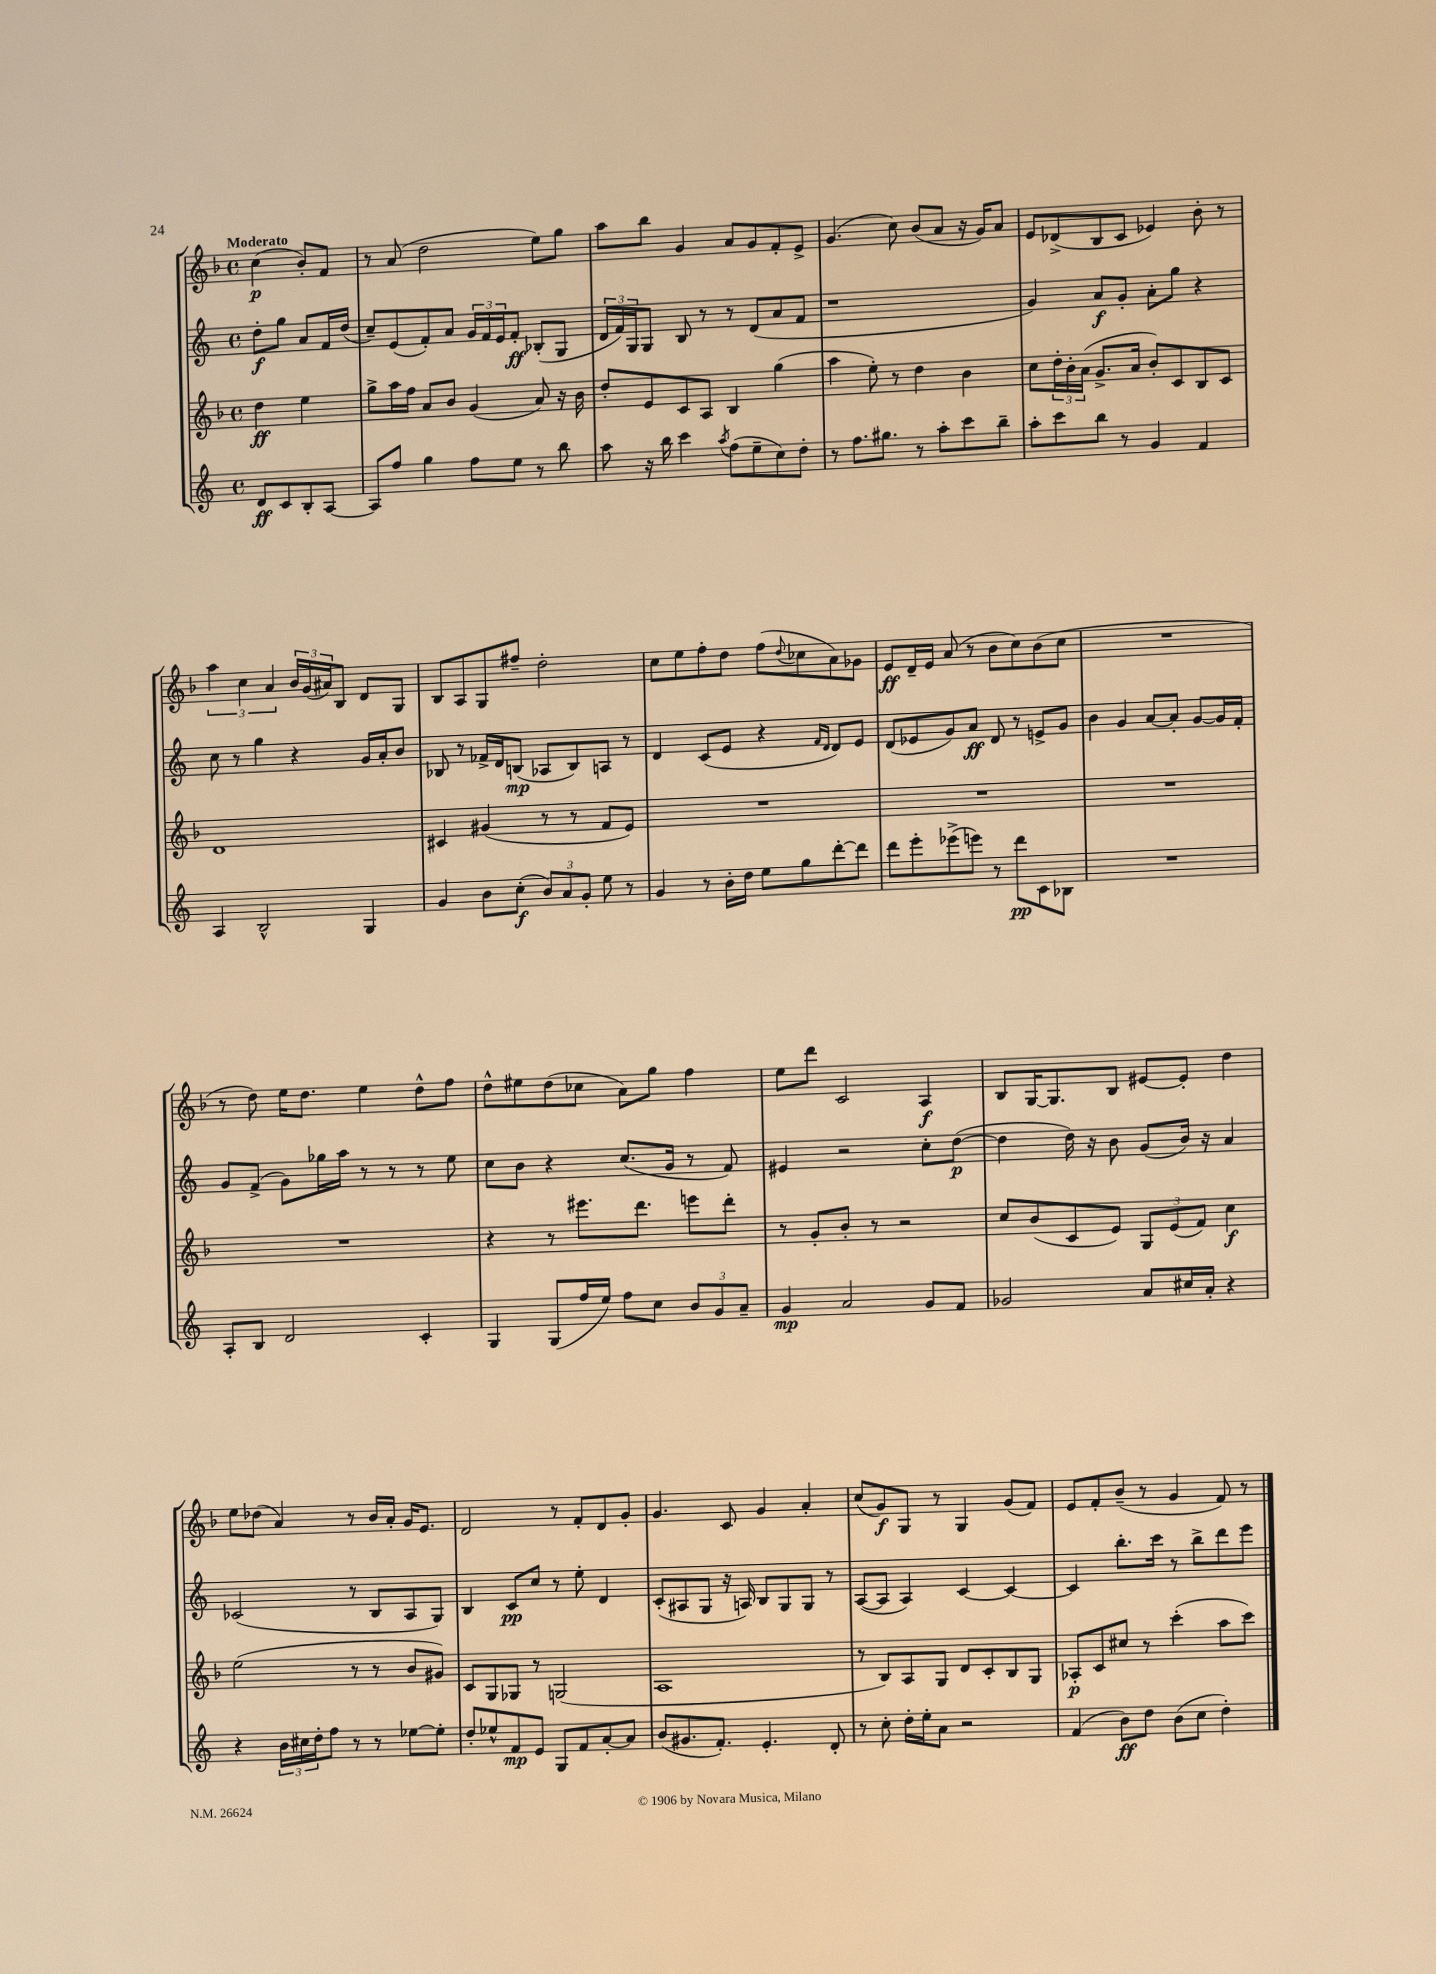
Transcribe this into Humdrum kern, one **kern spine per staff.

**kern	**dynam	**kern	**dynam	**kern	**dynam	**kern	**dynam
*part4	*part4	*part3	*part3	*part2	*part2	*part1	*part1
*staff4	*staff4	*staff3	*staff3	*staff2	*staff2	*staff1	*staff1
*clefG2	*	*clefG2	*	*clefG2	*	*clefG2	*
*k[]	*	*k[b-]	*	*k[]	*	*k[b-]	*
*M4/4	*	*M4/4	*	*M4/4	*	*M4/4	*
*met(c)	*	*met(c)	*	*met(c)	*	*met(c)	*
=	=	=	=	=	=	=	=
!	!	!	!	!	!	!LO:TX:a:B:t=Moderato	!
8d/L	ff	4dd\	ff	8dd'\L	f	(4cc\	p
8c/	.	.	.	8gg\J	.	.	.
8B'/	.	4ee\	.	8a/L	.	8b-'/L)	.
[8A/J	.	.	.	16f/L	.	8f/J	.
.	.	.	.	(16dd/JJ	.	.	.
=1	=1	=1	=1	=1	=1	=1	=1
8A/L]	.	8gg^\L	.	8cc~/L)	.	8r	.
8ff/J	.	16aa\L	.	(8e/	.	(8a/	.
.	.	16ff\JJ	.	.	.	.	.
4gg\	.	8a/L	.	8f'/)	.	2dd\	.
.	.	8b-/J	.	8a/J	.	.	.
8ff\L	.	(4g/	.	24g/LL	.	.	.
.	.	.	.	24f/	.	.	.
.	.	.	.	24e/J	.	.	.
8ee\J	.	.	.	8f'/J	ff	.	.
8r	.	8a/)	.	(8B-X'/L	.	8ee\L)	.
8bb\	.	16r	.	8G/J	.	8gg\J	.
.	.	16b-\	.	.	.	.	.
=2	=2	=2	=2	=2	=2	=2	=2
8aa\	.	8dd'/L	.	24d/LL	.	8aa\L	.
.	.	.	.	24f/)	.	.	.
.	.	.	.	24G/J	.	.	.
16r	.	8e/	.	8G/J	.	8bb-\J	.
16bb\	.	.	.	.	.	.	.
4ccc\	.	8c/	.	8B/	.	4g/	.
.	.	8A/J	.	8r	.	.	.
8qaa/	.	.	.	.	.	.	.
(8ff\L	.	4B-/	.	8r	.	8a/L	.
8ee~\	.	.	.	(8d/L	.	8g/	.
8cc\)	.	(4gg\	.	8a/	.	8f'/	.
8dd'\J	.	.	.	8f/J	.	8e^/J	.
=3	=3	=3	=3	=3	=3	=3	=3
8r	.	4aa\	.	1r	.	(4.g/	.
8.ff\L	.	.	.	.	.	.	.
.	.	8ee'\)	.	.	.	.	.
8.gg#X\J	.	.	.	.	.	.	.
.	.	8r	.	.	.	8cc\)	.
8r	.	4dd\	.	.	.	(8b-/L	.
8aa'\L	.	.	.	.	.	8a/J	.
8ccc\	.	4b-\	.	.	.	16r	.
.	.	.	.	.	.	16g/KL)	.
8bb~\J	.	.	.	.	.	8a/J	.
=4	=4	=4	=4	=4	=4	=4	=4
8aa'\L	.	8cc\L	.	4g/)	.	8e/L	.
8ccc\	.	24dd'\L	.	.	.	(8d-X^/	.
.	.	24b-'\	.	.	.	.	.
.	.	(24a\JJ	.	.	.	.	.
8bb\J	.	8.g^/L	.	8a/L	f	8B-/	.
8r	.	.	.	8g'/J	.	8c/J	.
.	.	16a/Jk	.	.	.	.	.
4g/	.	8b-'/L)	.	8a'\L	.	4e-X/)	.
.	.	8c/	.	8gg\J	.	.	.
4f/	.	8B-/	.	4r	.	8b-'\	.
.	.	8c/J	.	.	.	8r	.
!!LO:LB:g=z
=5	=5	=5	=5	=5	=5	=5	=5
4A/	.	1d	.	8cc\	.	6aa\	.
.	.	.	.	8r	.	.	.
.	.	.	.	.	.	6cc\	.
2B^^/	.	.	.	4gg\	.	.	.
.	.	.	.	.	.	6a/	.
.	.	.	.	4r	.	24b-/LL	.
.	.	.	.	.	.	(24g/	.
.	.	.	.	.	.	24a#X/J)	.
.	.	.	.	.	.	8B-/J	.
4G/	.	.	.	16g/LL	.	8d/L	.
.	.	.	.	16a'/J	.	.	.
.	.	.	.	8b/J	.	8G/J	.
=6	=6	=6	=6	=6	=6	=6	=6
4g/	.	4c#X/	.	8B-X/	.	8B-/L	.
.	.	.	.	8r	.	8A/	.
8b\L	.	(4g#X/	.	16f-X^/LL	.	8G/	.
.	.	.	.	16d/J	.	.	.
(8cc'\J	f	.	.	(8Bn/J	mp	8ff#X~/J	.
12b/L)	.	8r	.	8A-X/L	.	2dd'\	.
12a/	.	.	.	.	.	.	.
.	.	8r	.	8B/)	.	.	.
12g'/J	.	.	.	.	.	.	.
8ee\	.	8f/L	.	8An/J	.	.	.
8r	.	8e/J)	.	8r	.	.	.
=7	=7	=7	=7	=7	=7	=7	=7
4g/	.	1r	.	4d/	.	8cc\L	.
.	.	.	.	.	.	8ee\	.
8r	.	.	.	(8c/L	.	8ff'\	.
16b'\LL	.	.	.	8e/J	.	8dd\J	.
16dd\JJ	.	.	.	.	.	.	.
8ee\L	.	.	.	4r	.	(8ff\L	.
.	.	.	.	.	.	8qqdd/	.
8gg\	.	.	.	.	.	8cc-X\	.
.	.	.	.	16qqf/LL	.	.	.
.	.	.	.	16qqd/JJ	.	.	.
[8ddd'\	.	.	.	8d/L)	.	8a\)	.
8ddd\J]	.	.	.	8e/J	.	8g-X\J	.
=8	=8	=8	=8	=8	=8	=8	=8
8ddd\L	.	1r	.	(8d/L	.	8e/L	ff
8eee'\	.	.	.	8e-X/	.	16d~/L	.
.	.	.	.	.	.	16e/JJ	.
(8eee-X^\	.	.	.	8g/)	.	(8a/	.
8eeen\J)	.	.	.	8a/J	ff	8r	.
8r	.	.	.	8d/	.	8b-\L	.
8ddd\L	pp	.	.	8r	.	8cc\)	.
8c\	.	.	.	8en^/L	.	(8b-\	.
8B-X\J	.	.	.	8g/J	.	8cc\J	.
=9	=9	=9	=9	=9	=9	=9	=9
1r	.	1r	.	4b\	.	1r	.
.	.	.	.	4g/	.	.	.
.	.	.	.	[8a/L	.	.	.
.	.	.	.	8a'/J]	.	.	.
.	.	.	.	[8g/L	.	.	.
.	.	.	.	16g/L]	.	.	.
.	.	.	.	16f'/JJ	.	.	.
!!LO:LB:g=z
=10	=10	=10	=10	=10	=10	=10	=10
8A'/L	.	1r	.	8g/L	.	8r	.
8B/J	.	.	.	(8f^/J	.	8dd\)	.
2d/	.	.	.	8g\L)	.	16ee\KL	.
.	.	.	.	.	.	8.dd\J	.
.	.	.	.	16gg-X\L	.	.	.
.	.	.	.	16aa\JJ	.	.	.
.	.	.	.	8r	.	4ee\	.
.	.	.	.	8r	.	.	.
4c'/	.	.	.	8r	.	8dd^^\L	.
.	.	.	.	8ee\	.	8ff\J	.
=11	=11	=11	=11	=11	=11	=11	=11
4G/	.	4r	.	8cc\L	.	8dd^^\L	.
.	.	.	.	8b\J	.	8ee#X\	.
(8G/L	.	8r	.	4r	.	(8dd\	.
16ff/L	.	8.eee#X\L	.	.	.	8cc-X\J	.
16ee/JJ)	.	.	.	.	.	.	.
8ff\L	.	.	.	(8.cc/L	.	8a\L)	.
.	.	8.ddd\J	.	.	.	.	.
8cc\J	.	.	.	.	.	8gg\J	.
.	.	.	.	16g/Jk	.	.	.
12b/L	.	8eeen\L	.	8r	.	4ff\	.
12g/	.	.	.	.	.	.	.
.	.	8ddd'\J	.	8f/)	.	.	.
12a~/J	.	.	.	.	.	.	.
=12	=12	=12	=12	=12	=12	=12	=12
4g/	mp	8r	.	4e#X/	.	8ee\L	.
.	.	8g'/L	.	.	.	8ddd\J	.
2a/	.	8b-'/J	.	2r	.	2c/	.
.	.	8r	.	.	.	.	.
.	.	2r	.	.	.	.	.
8g/L	.	.	.	8cc'\L	.	4A/	f
8f/J	.	.	.	([8dd\J	p	.	.
=13	=13	=13	=13	=13	=13	=13	=13
2g-X/	.	8cc/L	.	4dd\]	.	8B-/L	.
.	.	(8b-/	.	.	.	[16G/K	.
.	.	.	.	.	.	8.G/]	.
.	.	8c/	.	16dd\)	.	.	.
.	.	.	.	16r	.	.	.
.	.	8e/J)	.	8b\	.	8B-/J	.
8a/L	.	12G/L	.	(8g/L	.	[8e#X/L	.
.	.	(12e/	.	.	.	.	.
16cc#X/L	.	.	.	16b/Jk)	.	8e#'/J]	.
.	.	12f/J)	.	.	.	.	.
16a'/JJ	.	.	.	16r	.	.	.
4r	.	4cc\	f	4a/	.	4dd\	.
!!LO:LB:g=z
=14	=14	=14	=14	=14	=14	=14	=14
4r	.	(2ee\	.	(2c-X/	.	8ee\L	.
.	.	.	.	.	.	(8dd-X\J	.
24b\LL	.	.	.	.	.	4a/)	.
24cc#X\	.	.	.	.	.	.	.
24dd'\J	.	.	.	.	.	.	.
8ff\J	.	.	.	.	.	.	.
8r	.	8r	.	8r	.	8r	.
8r	.	8r	.	8B/L	.	16b-/LL	.
.	.	.	.	.	.	16a'/JJ	.
[8ee-X\L	.	8b-/L	.	8A/	.	16g/KL	.
.	.	.	.	.	.	8.e/J	.
8ee-'\J]	.	8g#X/J)	.	8G/J)	.	.	.
=15	=15	=15	=15	=15	=15	=15	=15
8dd'/L	.	8c/L	.	4B/	.	2d/	.
8ee-X^^/	.	8G/	.	.	.	.	.
8f/	mp	8G-X/J	.	8c/L	pp	.	.
8e/J	.	8r	.	8cc/J	.	.	.
8G/L	.	(2Gn/	.	8r	.	8r	.
8f/	.	.	.	8ee'\	.	8f'/L	.
[8a'/	.	.	.	4d/	.	8d/	.
8a/J]	.	.	.	.	.	8g'/J	.
=16	=16	=16	=16	=16	=16	=16	=16
(8b/L	.	1A	.	(8c'/L	.	4.g/	.
8.g#X/	.	.	.	8A#X/	.	.	.
.	.	.	.	8G/J	.	.	.
8.f'/J)	.	.	.	.	.	.	.
.	.	.	.	16r	.	8c/	.
.	.	.	.	16An/)	.	.	.
4.e'/	.	.	.	8B/L	.	4g/	.
.	.	.	.	8G/	.	.	.
.	.	.	.	8G/J	.	4a'/	.
8d'/	.	.	.	8r	.	.	.
=17	=17	=17	=17	=17	=17	=17	=17
8r	.	8r	.	([8A/L	.	(8cc/L	.
8cc'\	.	8B-/L)	.	8A/J]	.	8g/)	f
16dd'\LL	.	8A/	.	4A/)	.	8G/J	.
16ee'\J	.	.	.	.	.	.	.
8a\J	.	8G/J	.	.	.	8r	.
2r	.	8d/L	.	[4c/	.	4G/	.
.	.	8c'/	.	.	.	.	.
.	.	8B-/	.	4c/_	.	(8g/L	.
.	.	8G/J	.	.	.	8f/J)	.
=18	=18	=18	=18	=18	=18	=18	=18
(4f/	.	8A-X'/L	p	4c/]	.	8e/L	.
.	.	8c/	.	.	.	8f'/	.
8b\L)	ff	8cc#X/J	.	8.bb'\L	.	(8b-~/J	.
8dd\J	.	8r	.	.	.	8r	.
.	.	.	.	16ccc\Jk	.	.	.
(8b\L	.	(4ccc'\	.	8r	.	4g/	.
8cc\J	.	.	.	8bb^\L	.	.	.
4dd'\)	.	8aa\L	.	8ddd\	.	8f/)	.
.	.	8ccc\J)	.	8eee\J	.	8r	.
==	==	==	==	==	==	==	==
*-	*-	*-	*-	*-	*-	*-	*-
